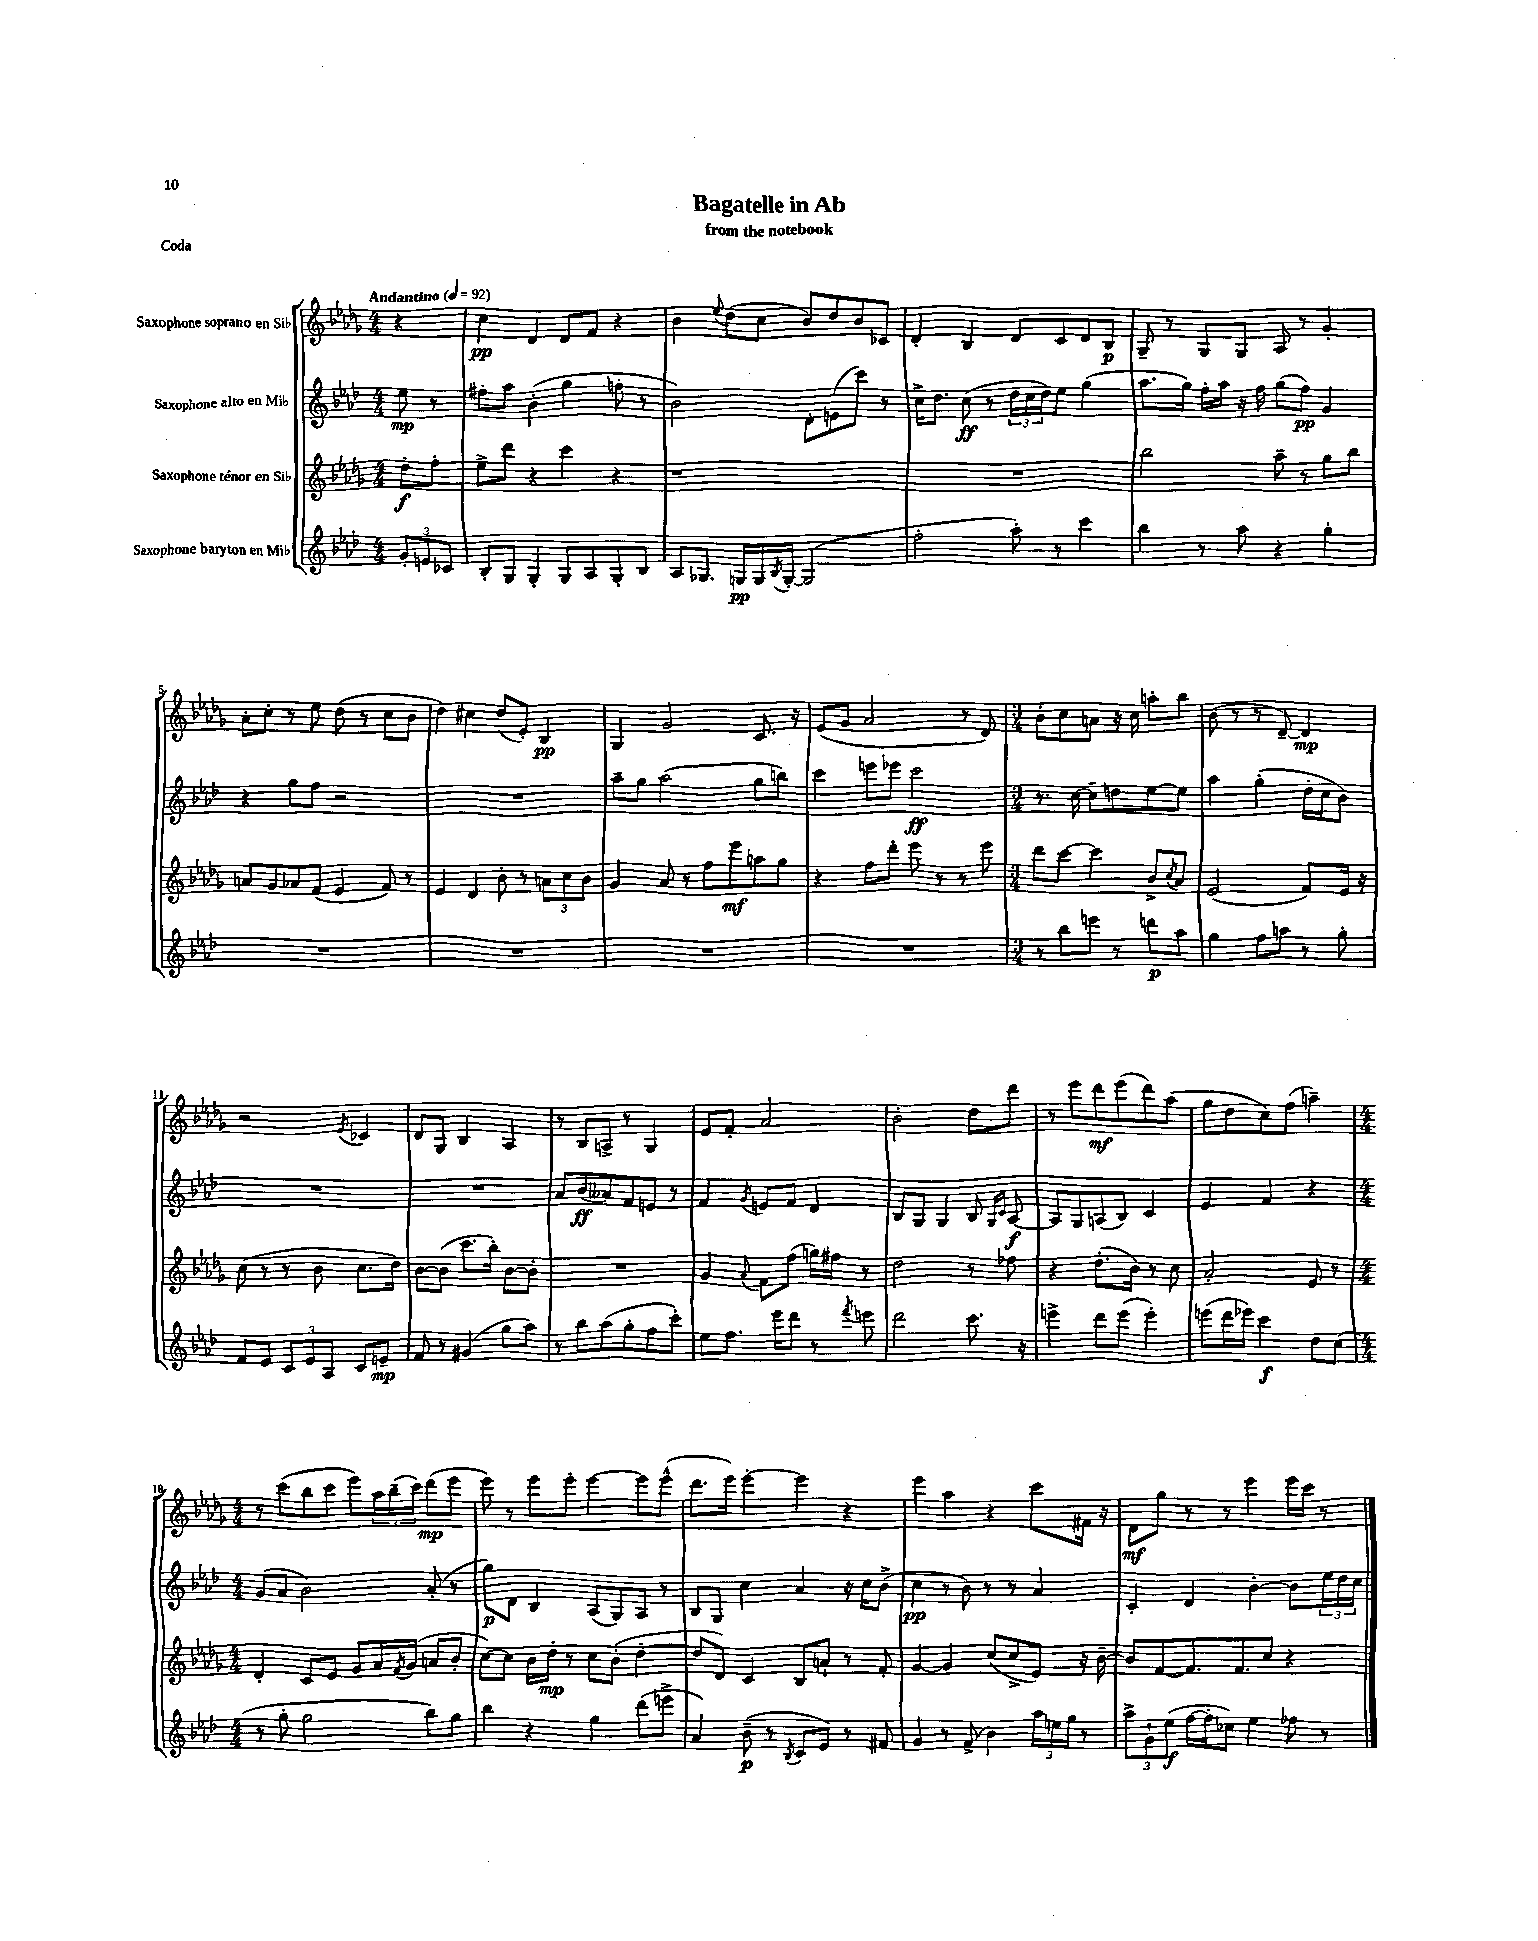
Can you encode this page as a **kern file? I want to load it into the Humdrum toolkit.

**kern	**dynam	**kern	**dynam	**kern	**dynam	**kern	**dynam
*part4	*part4	*part3	*part3	*part2	*part2	*part1	*part1
*staff4	*staff4	*staff3	*staff3	*staff2	*staff2	*staff1	*staff1
*I"Saxophone baryton en Mi♭	*	*I"Saxophone ténor en Si♭	*	*I"Saxophone alto en Mi♭	*	*I"Saxophone soprano en Si♭	*
*clefG2	*	*clefG2	*	*clefG2	*	*clefG2	*
*k[b-e-a-d-]	*	*k[b-e-a-d-g-]	*	*k[b-e-a-d-]	*	*k[b-e-a-d-g-]	*
*M4/4	*	*M4/4	*	*M4/4	*	*M4/4	*
*MM92	*	*MM92	*	*MM92	*	*MM92	*
=	=	=	=	=	=	=	=
!	!	!	!	!	!	!LO:TX:a:B:t=Andantino	!
12g'/L	.	8dd-'\L	f	8ee-\	mp	4r	.
12en/	.	.	.	.	.	.	.
.	.	8ff'\J	.	8r	.	.	.
12c-X/J	.	.	.	.	.	.	.
=1	=1	=1	=1	=1	=1	=1	=1
8B-'/L	.	8ee-^\L	.	8ff#X'\L	.	4cc\	pp
8G/J	.	8ddd-\J	.	8aa-\J	.	.	.
4G'/	.	4r	.	(4b-'\	.	4d-/	.
8G/L	.	4ccc\	.	4gg\	.	8d-/L	.
8A-/	.	.	.	.	.	8f/J	.
8G'/	.	4r	.	8ffn'\	.	4r	.
8B-/J	.	.	.	8r	.	.	.
=2	=2	=2	=2	=2	=2	=2	=2
8A-/L	.	1r	.	2b-\)	.	4b-\	.
8.G-X/J	.	.	.	.	.	.	.
.	.	.	.	.	.	8qqee-/	.
.	.	.	.	.	.	(8dd-\L	.
16Gn/LL	pp	.	.	.	.	.	.
16G/	.	.	.	.	.	8cc\J	.
8qB-/	.	.	.	.	.	.	.
[16G'/JJ	.	.	.	.	.	.	.
(2G/]	.	.	.	8d-'\L	.	8b-/L)	.
.	.	.	.	(8en\	.	8dd-/	.
.	.	.	.	8ccc\J)	.	8b-/	.
.	.	.	.	8r	.	8c-X/J	.
=3	=3	=3	=3	=3	=3	=3	=3
2ff'\	.	1r	.	16cc^\KL	.	4d-'/	.
.	.	.	.	8.dd-\J	.	.	.
.	.	.	.	(8cc\	ff	4B-/	.
.	.	.	.	8r	.	.	.
8aa-'\)	.	.	.	24dd-\LL	.	8d-/L	.
.	.	.	.	24cc\	.	.	.
.	.	.	.	24dd-\J)	.	.	.
8r	.	.	.	8ee-\J	.	8c/	.
4ccc\	.	.	.	(4gg\	.	8d-/	.
.	.	.	.	.	.	8B-/J	p
=4	=4	=4	=4	=4	=4	=4	=4
4bb-\	.	2bb-\	.	8.aa-\L	.	8G-~/	.
.	.	.	.	.	.	8r	.
.	.	.	.	16gg\Jk)	.	.	.
8r	.	.	.	16ff'\LL	.	8G-/L	.
.	.	.	.	16aa-\JJ	.	.	.
8aa-\	.	.	.	16r	.	8G-/J	.
.	.	.	.	16ff\	.	.	.
4r	.	8aa-~\	.	(8gg\L	.	8A-/	.
.	.	8r	.	8ff\J)	pp	8r	.
4gg'\	.	8gg-\L	.	4g/	.	4g-'/	.
.	.	8bb-\J	.	.	.	.	.
!!LO:LB:g=z
=5	=5	=5	=5	=5	=5	=5	=5
1r	.	8an/L	.	4r	.	8a-'\L	.
.	.	8g-/	.	.	.	8cc'\J	.
.	.	8a-X/	.	8gg\L	.	8r	.
.	.	(8f/J	.	8ff\J	.	8ee-\	.
.	.	4e-/	.	2r	.	(8dd-\	.
.	.	.	.	.	.	8r	.
.	.	8f/)	.	.	.	8cc\L	.
.	.	8r	.	.	.	8b-\J	.
=6	=6	=6	=6	=6	=6	=6	=6
1r	.	4e-/	.	1r	.	4dd-\)	.
.	.	4d-/	.	.	.	4cc#X\	.
.	.	8b-'\	.	.	.	(8dd-/L	.
.	.	8r	.	.	.	8e-'/J)	.
.	.	12an\L	.	.	.	4B-/	pp
.	.	12cc\	.	.	.	.	.
.	.	12b-\J	.	.	.	.	.
=7	=7	=7	=7	=7	=7	=7	=7
1r	.	4g-/	.	8aa-~\L	.	4G-/	.
.	.	.	.	8gg\J	.	.	.
.	.	8a-/	.	(2aa-\	.	2g-/	.
.	.	8r	.	.	.	.	.
.	.	8ff\L	.	.	.	.	.
.	.	8eee-\	mf	.	.	.	.
.	.	8aan\	.	8gg\L	.	8.c/	.
.	.	8gg-\J	.	8bbn\J)	.	.	.
.	.	.	.	.	.	16r	.
=8	=8	=8	=8	=8	=8	=8	=8
1r	.	4r	.	4ccc\	.	(8e-/L	.
.	.	.	.	.	.	8g-/J	.
.	.	8ff\L	.	8eeen\L	.	2a-/	.
.	.	8ddd-'\J	.	8eee-X\J	.	.	.
.	.	8eee-\	.	2ccc\	ff	.	.
.	.	8r	.	.	.	.	.
.	.	8r	.	.	.	8r	.
.	.	8eee-\	.	.	.	8d-/)	.
=9	=9	=9	=9	=9	=9	=9	=9
*M3/4	*	*M3/4	*	*M3/4	*	*M3/4	*
8r	.	8ddd-\L	.	8.r	.	8b-'\L	.
8bb-\L	.	[8ccc\J	.	.	.	8cc\	.
.	.	.	.	[16cc\	.	.	.
8eeen\J	.	4ccc\]	.	8cc~\L]	.	8an\J	.
8r	.	.	.	8ddn\	.	16r	.
.	.	.	.	.	.	16cc\	.
8dddn\L	p	8b-^/L	.	[8ee-\	.	8aan'\L	.
.	.	8qcc/	.	.	.	.	.
8aa-\J	.	8a-/J	.	8ee-\J]	.	8bb-\J	.
=10	=10	=10	=10	=10	=10	=10	=10
4gg\	.	(2e-/	.	4aa-\	.	(8b-\	.
.	.	.	.	.	.	8r	.
8ff\L	.	.	.	(4gg'\	.	8r	.
8aan\J	.	.	.	.	.	[8d-~/)	.
8r	.	8f/L)	.	16dd-'\LL	.	4d-/]	mp
.	.	.	.	16cc\J	.	.	.
8gg'\	.	16e-/Jk	.	8b-\J)	.	.	.
.	.	16r	.	.	.	.	.
!!LO:LB:g=z
=11	=11	=11	=11	=11	=11	=11	=11
8f/L	.	(8cc\	.	2.r	.	2r	.
8e-/J	.	8r	.	.	.	.	.
12c/L	.	8r	.	.	.	.	.
12e-/	.	.	.	.	.	.	.
.	.	8b-\	.	.	.	.	.
12A-/J	.	.	.	.	.	.	.
.	.	.	.	.	.	8qe-/	.
8c/L	.	8.cc\L	.	.	.	4c-X/	.
8en~/J	mp	.	.	.	.	.	.
.	.	16dd-\Jk)	.	.	.	.	.
=12	=12	=12	=12	=12	=12	=12	=12
8f/	.	[8b-\L	.	2.r	.	8d-/L	.
8r	.	(8b-\J]	.	.	.	8G-/J	.
(4g#X/	.	8.ccc\L	.	.	.	4B-/	.
.	.	16bb-'\Jk)	.	.	.	.	.
8gg\L	.	[8b-\L	.	.	.	4A-/	.
8aa-\J)	.	8b-'\J]	.	.	.	.	.
=13	=13	=13	=13	=13	=13	=13	=13
8r	.	2.r	.	8a-/L	.	8r	.
8bb-\L	.	.	.	(8b-/	ff	8B-/L	.
(8aa-\	.	.	.	8a--X/)	.	8An^/J	.
8gg'\	.	.	.	8f/	.	8r	.
8ff\	.	.	.	8en/J	.	4G-/	.
8ccc'\J)	.	.	.	8r	.	.	.
=14	=14	=14	=14	=14	=14	=14	=14
8ee-\L	.	4g-/	.	4f/	.	8e-/L	.
8.ff\J	.	.	.	.	.	8f'/J	.
.	.	8qqa-/	.	8qg/	.	.	.
.	.	8f\L	.	8en/L	.	2a-/	.
16eee-\KL	.	.	.	.	.	.	.
8ddd-\J	.	(8ff\J	.	8f/J	.	.	.
8r	.	16ggn\LL)	.	4d-/	.	.	.
.	.	16ff#X\JJ	.	.	.	.	.
8qfff/	.	.	.	.	.	.	.
8eeen\	.	8r	.	.	.	.	.
=15	=15	=15	=15	=15	=15	=15	=15
2ddd-\	.	2dd-\	.	8B-/L	.	2b-'\	.
.	.	.	.	8G/J	.	.	.
.	.	.	.	4G/	.	.	.
8.ccc\	.	8r	.	8B-/	.	8dd-\L	.
.	.	.	.	16qqG/LL	.	.	.
.	.	.	.	16qqc/JJ	.	.	.
.	.	8ff-X\	.	[8A-/	f	8ddd-\J	.
16r	.	.	.	.	.	.	.
=16	=16	=16	=16	=16	=16	=16	=16
4eeen^\	.	4r	.	8A-/L]	.	8r	.
.	.	.	.	8G/	.	8eee-\L	.
8ddd-\L	.	(8.dd-'\L	.	(8An/	.	8ddd-\	mf
(8eee\J	.	.	.	8B-/J)	.	(8eee-\	.
.	.	16b-\Jk)	.	.	.	.	.
4eee'\)	.	8r	.	4c/	.	8ddd-\)	.
.	.	8cc\	.	.	.	(8aa-\J	.
=17	=17	=17	=17	=17	=17	=17	=17
(8eeen\L	.	2a-'/	.	4e-/	.	8gg-\L	.
16ddd-\L	.	.	.	.	.	8dd-\	.
16eee-X\JJ)	.	.	.	.	.	.	.
4ccc\	f	.	.	4f/	.	8cc\)	.
.	.	.	.	.	.	(8ff\J	.
8dd-\L	.	8e-/	.	4r	.	4aan~\)	.
(8cc\J	.	8r	.	.	.	.	.
!!LO:LB:g=z
=18	=18	=18	=18	=18	=18	=18	=18
*M4/4	*	*M4/4	*	*M4/4	*	*M4/4	*
8r	.	4d-'/	.	(8g/L	.	8r	.
8gg'\	.	.	.	8a-/J	.	(8ccc\L	.
2gg\	.	8c/L	.	2b-\)	.	8bb-\	.
.	.	8e-/J	.	.	.	8ccc\J	.
.	.	8g-/L	.	.	.	8eee-\L)	.
.	.	16a-/L	.	.	.	24aa-\L	.
.	.	.	.	.	.	(24bb-~\	.
.	.	8qf/	.	.	.	.	.
.	.	(16g-/JJ	.	.	.	.	.
.	.	.	.	.	.	24ccc\JJ)	.
8bb-\L)	.	8an/L	.	(8a-'/	.	(8ddd-\L	mp
8gg\J	.	8b-'/J	.	8r	.	8eee-\J	.
=19	=19	=19	=19	=19	=19	=19	=19
4bb-\	.	[8cc\L)	.	8gg\L)	p	8eee-\)	.
.	.	8cc\J]	.	8d-\J	.	8r	.
4r	.	16b-\LL	.	4B-/	.	8eee-\L	.
.	.	16dd-'\JJ	mp	.	.	.	.
.	.	8r	.	.	.	8eee-'\J	.
4gg\	.	8cc\L	.	(8A-/L	.	[4eee-\	.
.	.	(8b-'\J	.	8G/)	.	.	.
(8ddd-\L	.	[4dd-'\	.	8A-/J	.	8eee-\L]	.
8eeen^\J	.	.	.	8r	.	(8eee-^^\J	.
=20	=20	=20	=20	=20	=20	=20	=20
4a-/)	.	8dd-/L]	.	8B-/L	.	8.ddd-\L	.
.	.	8d-/J)	.	8G/J	.	.	.
.	.	.	.	.	.	16eee-\Jk)	.
(8b-~\	p	4c/	.	4cc\	.	[4eee-'\	.
8r	.	.	.	.	.	.	.
8qB-/	.	.	.	.	.	.	.
8c/L	.	8B-/L	.	4a-/	.	4eee-\]	.
8e-/J)	.	8an`/J	.	.	.	.	.
8r	.	8r	.	16r	.	4r	.
.	.	.	.	16cc\KL	.	.	.
8f#X/	.	8f'/	.	(8b-^\J	.	.	.
=21	=21	=21	=21	=21	=21	=21	=21
4g/	.	[4g-/	.	4cc\	pp	4eee-\	.
8r	.	4g-/]	.	8r	.	4aa-\	.
(8f^/	.	.	.	8b-\)	.	.	.
4b-\)	.	(8cc/L	.	8r	.	4r	.
.	.	8cc^/	.	8r	.	.	.
24aa-\LL	.	8e-/J)	.	4a-/	.	8ccc\L	.
24een\	.	.	.	.	.	.	.
24gg\JJ	.	.	.	.	.	.	.
8r	.	16r	.	.	.	16f#X\Jk	.
.	.	[16b-~\	.	.	.	16r	.
=22	=22	=22	=22	=22	=22	=22	=22
12aa-^\L	.	8b-/L]	.	4c'/	.	8d-\L	mf
12g`\	.	.	.	.	.	.	.
.	.	[8f/	.	.	.	8gg-\J	.
(12ee-\J	f	.	.	.	.	.	.
[16ff\LL	.	8.f/]	.	4d-/	.	8r	.
16ff'\J]	.	.	.	.	.	.	.
8cc-X\J)	.	.	.	.	.	8r	.
.	.	8.f/	.	.	.	.	.
4ee-\	.	.	.	[4b-'\	.	4eee-\	.
.	.	8cc/J	.	.	.	.	.
8ff-X\	.	4r	.	8b-\L]	.	16eee-\LL	.
.	.	.	.	.	.	16ccc\JJ	.
8r	.	.	.	24ee-\L	.	8r	.
.	.	.	.	24dd-\	.	.	.
.	.	.	.	24cc\JJ	.	.	.
==	==	==	==	==	==	==	==
*-	*-	*-	*-	*-	*-	*-	*-
